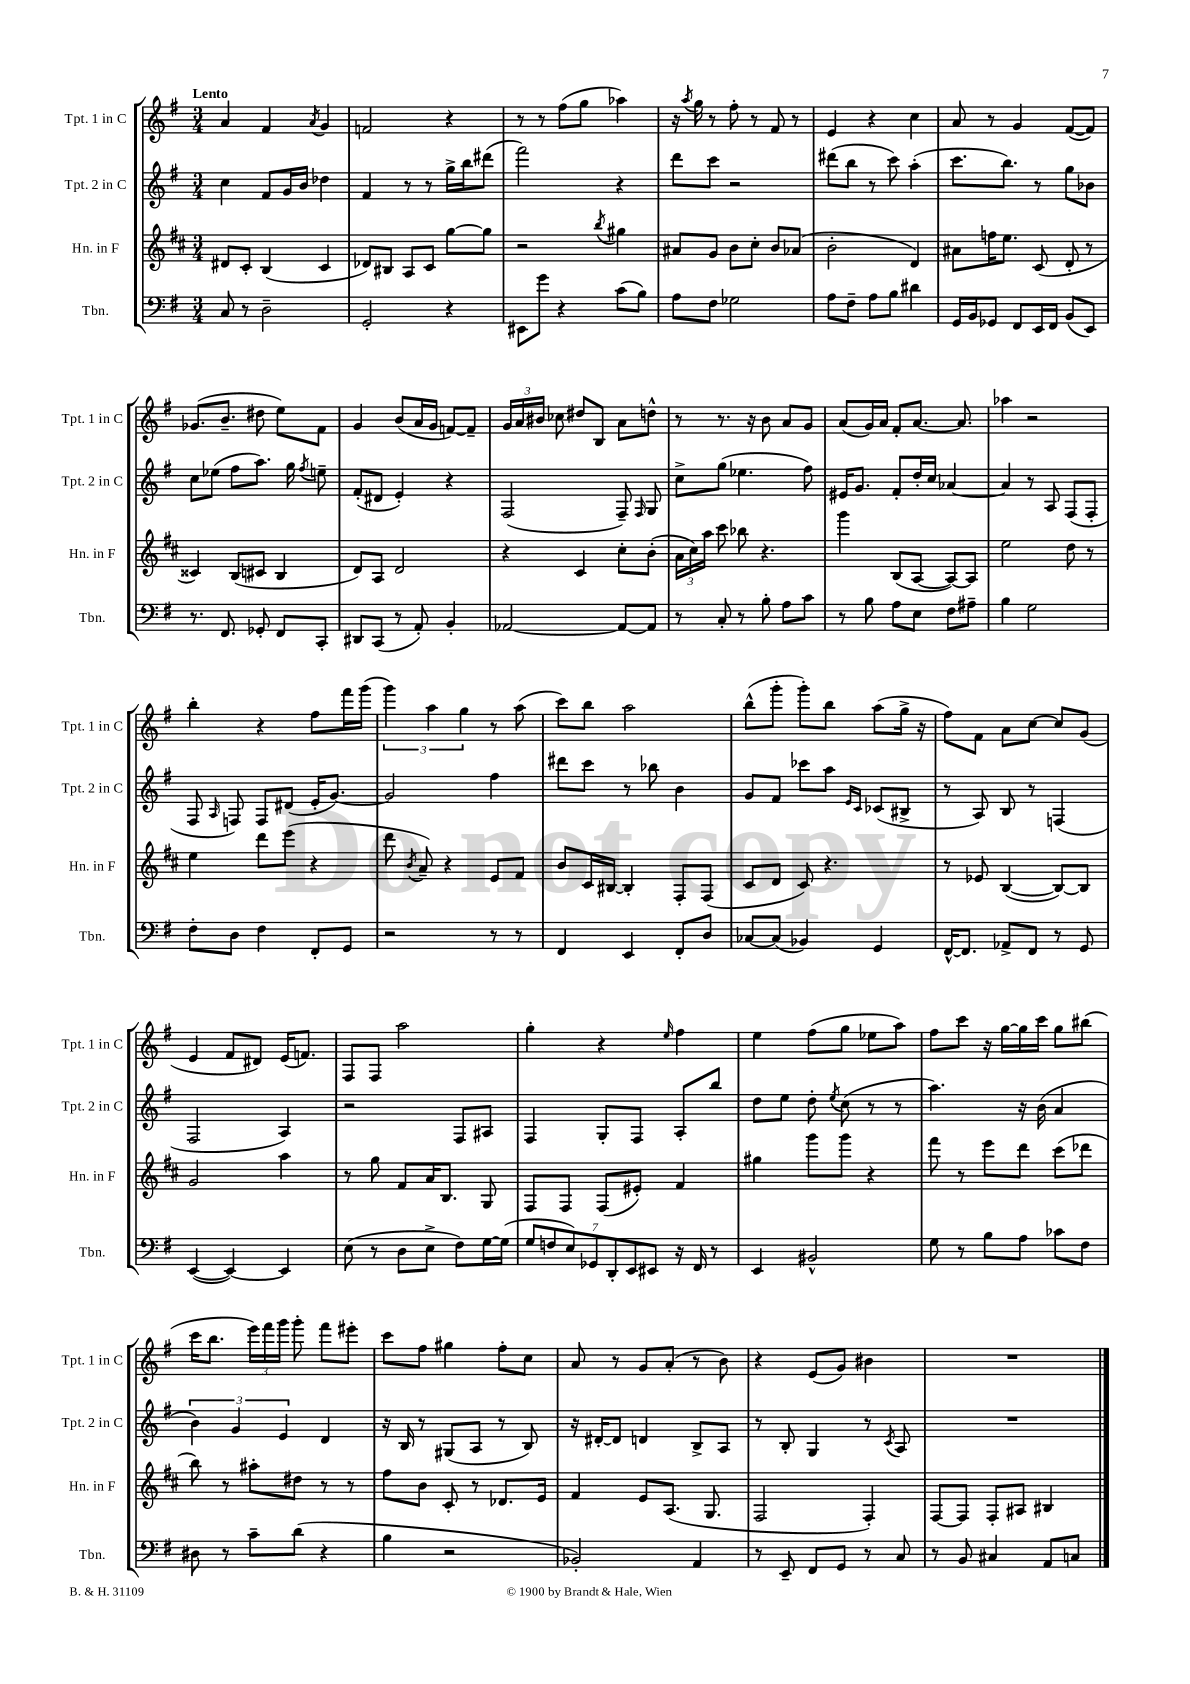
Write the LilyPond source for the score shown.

<<
\new StaffGroup <<
\new Staff = "s0" \with { instrumentName = "Tpt. 1 in C" shortInstrumentName = "Tpt. 1 in C" } {
    \clef treble \key g \major \numericTimeSignature \time 3/4 \tempo "Lento"
    \autoBeamOff a'4 fis'4 \acciaccatura { a'8 } g'4 |
    f'2 r4 |
    r8 r8 fis''8[( g''8] aes''4) |
    r16 \acciaccatura { a''8 } g''16 r8 fis''8-. r8 fis'8 r8 |
    e'4 r4 c''4 |
    a'8 r8 g'4 fis'8[~( fis'8]) |
    ges'8.[( b'8.]-- dis''8 e''8[) fis'8] |
    g'4 b'8[( a'16 g'16] f'8[~) f'8]-- |
    \tuplet 3/2 { g'16[ a'16 bis'16] } ces''8 dis''8[ b8] a'8[ d''8]-^ |
    r8 r8. r16 b'8 a'8[ g'8] |
    a'8[( g'16) a'16] fis'8[-. a'8.]~ a'8. |
    aes''4 r2 |
    b''4-. r4 fis''8[ fis'''16 g'''16]( |
    \tuplet 3/2 { g'''4) a''4 g''4 } r8 a''8( |
    c'''8[) b''8] a''2 |
    b''8[-^( g'''8]-. g'''8[-.) b''8] a''8[( g''16]-> r16 |
    fis''8[) fis'8] a'8[ c''8]~ c''8[ g'8]( |
    e'4 fis'8[ dis'8]) e'16[( f'8.]) |
    fis8[ fis8] a''2 |
    g''4-. r4 \grace { e''16 } fis''4 |
    e''4 fis''8[( g''8] ees''8[ a''8]) |
    fis''8[ c'''8] r16 g''16[~ g''16 c'''16] g''8[ bis''8]( |
    c'''16[ b''8.] \tuplet 3/2 { e'''16[) fis'''16 g'''16] } g'''8-. fis'''8[ eis'''8]-. |
    c'''8[ fis''8] gis''4 fis''8[-. c''8] |
    a'8 r8 g'8[ a'8]-.( r8 b'8) |
    r4 e'8[( g'8]) bis'4 |
    R2. \bar "|." |
}
\new Staff = "s1" \with { instrumentName = "Tpt. 2 in C" shortInstrumentName = "Tpt. 2 in C" } {
    \clef treble \key g \major \numericTimeSignature \time 3/4
    \autoBeamOff c''4 fis'8[ g'16 b'16] des''4 |
    fis'4 r8 r8 g''16[-> b''16 dis'''8]( |
    fis'''2) r4 |
    d'''8[ c'''8] r2 |
    dis'''8[( b''8] r8 c'''8) a''4-.( |
    c'''8.[ b''8.]) r8 g''8[ bes'8] |
    c''8[ ees''8]( fis''8[ a''8.]) g''16 \acciaccatura { fis''8 } e''8-- |
    fis'8[-.( dis'8] e'4-.) r4 |
    fis2( fis8--) \grace { fis16 } g8 |
    c''8[-> g''8]( ees''4. fis''8) |
    eis'16[ g'8.] fis'8[-. d''16-. c''16] aes'4~ |
    aes'4 r8 a8 fis8[( fis8]-. |
    fis8 \grace { a16 } f8) f8[ dis'8]( e'16[-. g'8.]~) |
    g'2 fis''4 |
    dis'''8[ c'''8] r8 bes''8 b'4 |
    g'8[ fis'8] ces'''8[ a''8] \grace { e'16[ c'16] } ces'8[( bis8]-> |
    r8 a8) b8 r8 f4( |
    fis2 a4) |
    r2 fis8[ ais8] |
    fis4 g8[-. fis8] a8[-. b''8] |
    d''8[ e''8] d''8-. \acciaccatura { e''8 } c''8( r8 r8 |
    a''4.) r16 b'16( a'4 |
    \tuplet 3/2 { b'4) g'4 e'4 } d'4 |
    r16 b16 r8 gis8[( a8] r8 b8) |
    r16 dis'16[~-. dis'8] d'4 b8[-> a8] |
    r8 b8-. g4 r8 \acciaccatura { c'8 } a8 |
    R2. \bar "|." |
}
\new Staff = "s2" \with { instrumentName = "Hn. in F" shortInstrumentName = "Hn. in F" } {
    \clef treble \key d \major \numericTimeSignature \time 3/4
    \autoBeamOff dis'8[ cis'8]-. b4( cis'4 |
    des'8[) bis8] a8[ cis'8] g''8[~ g''8] |
    r2 \acciaccatura { b''8 } gis''4 |
    ais'8[ g'8] b'8[ cis''8]-. b'8[ aes'8]( |
    b'2-. d'4) |
    ais'8[ f''16 e''8.] cis'8( d'8-. r8 |
    cisis'4) b8[( cis'8] b4 |
    d'8[) a8] d'2 |
    r4 cis'4 cis''8[-. b'8]-.( |
    \tuplet 3/2 { a'16[ cis''16) a''16] } cis'''8 bes''8 r4. |
    g'''4 b8[( a8]~ a8[~) a8] |
    e''2 d''8 r8 |
    e''4 d'''8[ e'''8]( r4 |
    d'''8 \acciaccatura { b'8 } a'8--) r4 e'8[ fis'8] |
    b'8[ cis'16 bis16]~ bis4-. fis8[-. fis8]( |
    cis'8[ d'8] cis'8) r4. |
    r8 ees'8 b4~( b8[~) b8] |
    g'2 a''4 |
    r8 g''8 fis'8[ a'16 b8.] g8 |
    fis8[ fis8] fis8[( eis'8]-.) fis'4 |
    gis''4 g'''8[ g'''8] r4 |
    fis'''8 r8 e'''8[ d'''8] cis'''8[( des'''8] |
    b''8) r8 ais''8[-. dis''8] r8 r8 |
    fis''8[ b'8] cis'8-. r8 des'8.[ e'16] |
    fis'4 e'8[ a8.]( g8. |
    fis2 fis4-.) |
    fis8[~ fis8] fis8[-. ais8] bis4 \bar "|." |
}
\new Staff = "s3" \with { instrumentName = "Tbn." shortInstrumentName = "Tbn." } {
    \clef bass \key g \major \numericTimeSignature \time 3/4
    \autoBeamOff c8 r8 d2-- |
    g,2-. r4 |
    eis,8[ g'8] r4 c'8[( b8]) |
    a8[ fis8] ges2 |
    a8[ fis8]-- a8[ b8] dis'4 |
    g,16[ b,16 ges,8] fis,8[ e,16 fis,16] b,8[( e,8]) |
    r8. fis,8. ges,8-. fis,8[ c,8]-. |
    dis,8[ c,8]( r8 a,8-.) b,4-. |
    aes,2~ aes,8[~ aes,8] |
    r8 c8-. r8 b8-. a8[ c'8] |
    r8 b8 a8[ e8] fis8[ ais8]-- |
    b4 g2 |
    fis8[-. d8] fis4 fis,8[-. g,8] |
    r2 r8 r8 |
    fis,4 e,4 fis,8[-. d8] |
    ces8[~ ces8]( bes,4) g,4 |
    fis,16[~-^ fis,8.] aes,8[-> fis,8] r8 g,8 |
    e,4~( e,4~) e,4 |
    e8( r8 d8[ e8]-> fis8[) g16~ g16]( |
    \tuplet 7/4 { g8[ f8 e8) ges,8 d,8-. e,8 eis,8] } r16 fis,16 r8 |
    e,4 bis,2-^ |
    g8 r8 b8[ a8] ces'8[ fis8] |
    dis8 r8 c'8[-- d'8]( r4 |
    b4 r2 |
    bes,2-.) a,4 |
    r8 e,8-- fis,8[ g,8] r8 c8 |
    r8 b,8 cis4 a,8[ c8] \bar "|." |
}
>>
>>
\layout { \context { \Score \remove "Bar_number_engraver" } }
